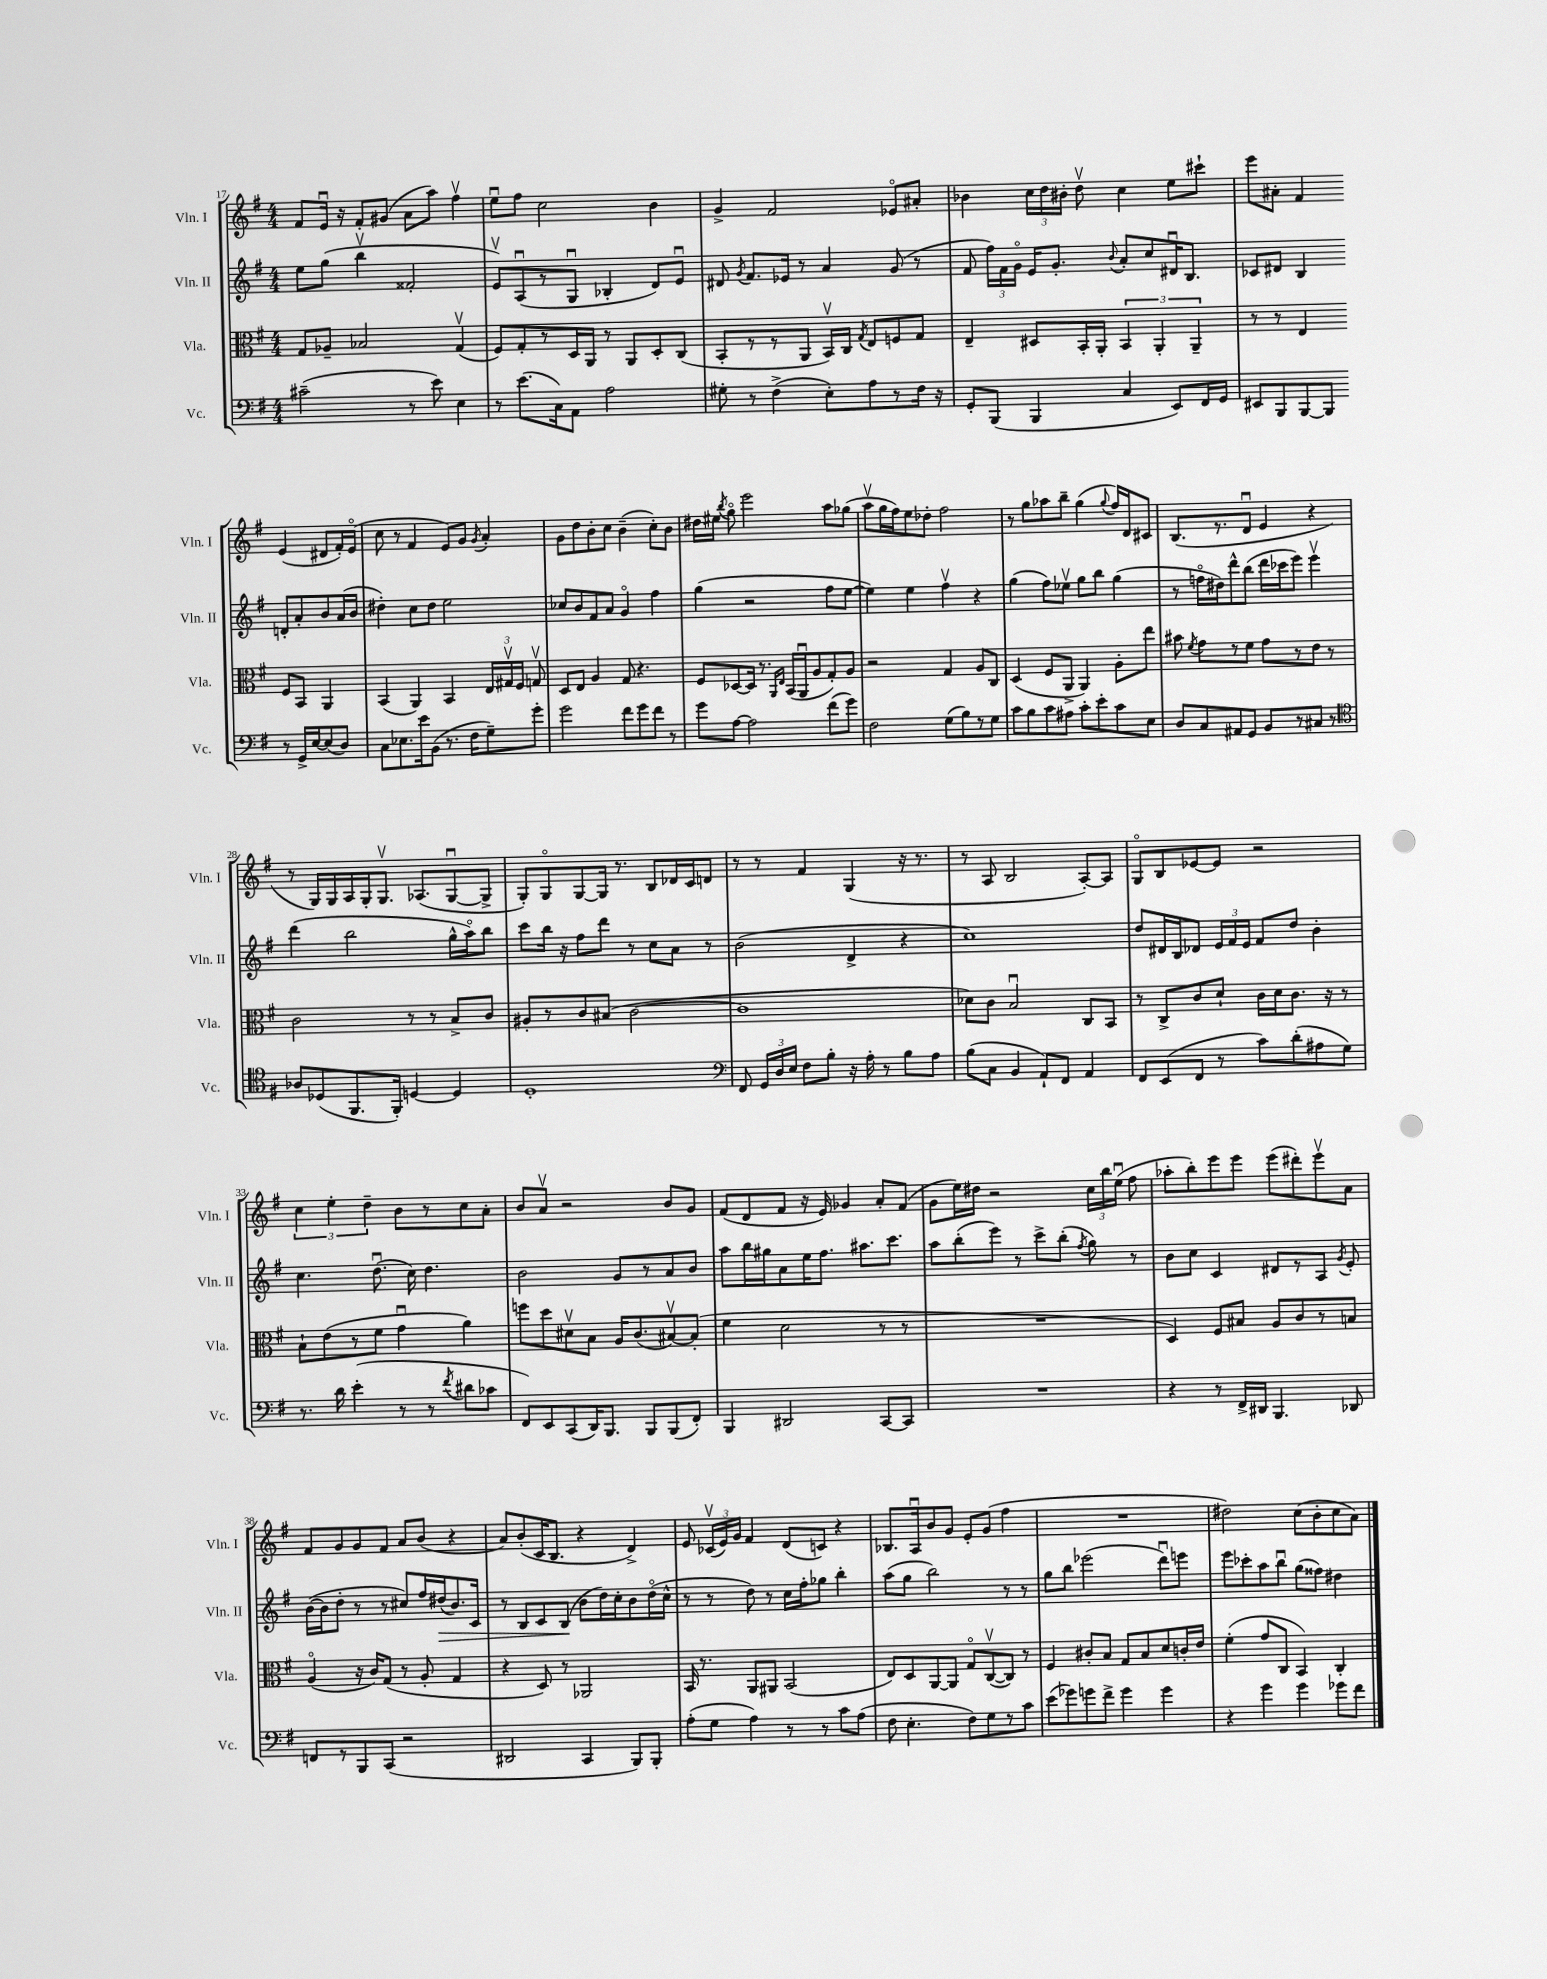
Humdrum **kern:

**kern	**kern	**kern	**kern
*staff4	*staff3	*staff2	*staff1
*clefF4	*clefC3	*clefG2	*clefG2
*k[f#]	*k[f#]	*k[f#]	*k[f#]
*M4/4	*M4/4	*M4/4	*M4/4
(2c#~	8G	8ee	8f#
.	8A-~	(8gg	16eu
.	.	.	16r
.	2B-	4bbv	8f#'
.	.	.	(8g#
8r	.	2f##'	8a
8e)	.	.	8aa)
4E	(4Gv	.	4ff#v
=	=	=	=
8r	8F#)	8ev)	8eeu
(8.e	8G'	(8Au	8ff#
.	8r	8r	2cc
16C)	.	.	.
8AA	16D	8Gu	.
.	16AA	.	.
2A	8r	4B-'	.
.	8AA	.	.
.	8D'	8d)	4b
.	(8C	8eu	.
=	=	=	=
8G#'	8BB'	8d#	4g^
.	.	8qg	.
8r	8r	8.f#	.
(4F#^	8r	.	2f#
.	.	16e-	.
.	8AA	8r	.
8E')	16BBv)	4a	.
.	16C	.	.
.	8qG	.	.
8A	8E	.	.
8r	8F	(8g	8e-o
16F#	8G	8r	8a#'
16r	.	.	.
=	=	=	=
8GG'	4E~	8f#	4b-
(8BBB	.	24ff#)	.
.	.	24f#	.
.	.	24go	.
4BBB	8D#	16e	24cc
.	.	.	24dd
.	.	8.g'	.
.	.	.	24b#'
.	16BB'	.	8ddv
.	16AA'	.	.
.	.	8qqb	.
4C	6BB	8a'	4cc
.	.	8cc	.
.	6AA'	.	.
8EE)	.	16d#u	8ee
.	.	8.B	.
.	6AA~	.	.
16FF#	.	.	8ccc#`
16GG	.	.	.
=	=	=	=
8EE#	8r	8c-	8eee
8BBB	8r	8d#	8a#'
[8BBB	4E	4B	4f#
8BBB]	.	.	.
8r	8F#	8d'	(4e
16GG^	8BB	8a'	.
[16E	.	.	.
(8E]	4AA	8b	8d#
8D)	.	(16a	16f#')
.	.	16b	(16eo
=	=	=	=
8C	(4BB	4dd#')	8cc
8.E-	.	.	8r
.	4AA)	8cc	4f#
16e	.	.	.
(8BB	.	8dd#	.
8.r	4BB	2ee	8e)
.	.	.	8g
16F#	.	.	.
.	.	.	8qg
8G~)	24E	.	4a'
.	24G#v	.	.
.	24F#	.	.
8g'	8Gv	.	.
=	=	=	=
2g	8D	8cc-	8g
.	8E	8b	8dd
.	4A	8f#	8b'
.	.	8a	8cc
8f#	8G	4go	(4b~
8g	4.r	.	.
8f#	.	4ff#	8cc')
8r	.	.	8b
=	=	=	=
8g	8F#	(4gg	16dd#
.	.	.	16ee#
.	.	.	8qbb
[8A	[8D-	.	8ggo
2A]	16D-]	2r	2eee
.	8.r	.	.
.	16qqAA	.	.
.	16qqE	.	.
.	(16BB	.	.
.	16AAu	.	.
.	8A	.	.
(8f#	8G')	8ff#	8aa
8g)	8A	[8ee	(8gg-
=	=	=	=
2F#	2r	4ee])	8aav
.	.	.	16gg
.	.	.	16ff#)
.	.	4ee	8ee
.	.	.	8dd-'
(8G	4G	4ff#v	2ff#
8B)	.	.	.
8r	8A	4r	.
8G	8C	.	.
=	=	=	=
8c	(4D	(4gg	8r
8B	.	.	8gg
8c	8F#	8ff#)	8aa-
8A#	8AA^	8ee-v	8bb~
8c'	4AA)	8gg	(4gg
8e'	.	8bb	.
.	.	.	8qqgg
8c	8A'	(4gg	16ff#)
.	.	.	16d
8E	8ee	.	8c#
=	=	=	=
8D	8b#	8r	(8.B
.	8qf#	.	.
8C	8g	16ffo	.
.	.	16dd#)	8.r
8AA#	8r	8ddd^^	.
8GG	8f#	(8bb	8du
8BB	8g	16ddd	4e
.	.	16ccc-	.
8r	8r	8eee)	.
8C#	8e	4eeev	4r
8r	8r	.	.
=	=	=	=
*clefC4	*	*	*
8A-	2c	(4ddd	8r
(8D-	.	.	16G)
.	.	.	16G
8.FF#	.	2bb	16A
.	.	.	16G'
.	.	.	8.Gv
16FF#')	.	.	.
[4D	8r	.	.
.	.	.	(8.A-
.	8r	.	.
4D]	8B^	16gg^^	[8Gu
.	.	16aao)	.
.	8c	8bb	8G^]
=	=	=	=
1D'	8A#'	8ccc	8G')
.	8r	16bb	8Go
.	.	16r	.
.	8c	8ff#	[8G
.	(8B#	8ddd	16G]
.	.	.	8.r
.	[2c	8r	.
.	.	8cc	8B
.	.	8a	16d-
.	.	.	16c
.	.	8r	8d
=	=	=	=
*clefF4	*	*	*
8FF#	1c]	(2b	8r
24GG	.	.	8r
24D	.	.	.
24E	.	.	.
8F#	.	.	4f#
8B'	.	.	.
16r	.	4d^	(4G
16A'	.	.	.
8r	.	.	.
8B	.	4r	16r
.	.	.	8.r
8A	.	.	.
=	=	=	=
(8B	8d-)	1cc)	8r
8C	8c	.	8A
4BB	2Bu	.	2B
8AA`)	.	.	.
8FF#	.	.	.
4AA	8C	.	[8A')
.	8BB	.	8A]
=	=	=	=
8FF#	8r	8dd	8Go
(8EE	8C^	16d#	8B
.	.	16B	.
8FF#	8c	8d-	[8e-
8r	8d`	24e	8e-]
.	.	24f#	.
.	.	24e	.
8c)	16c	8f#	2r
.	16d	.	.
(8d'	8.c	8dd	.
8A#	.	4b'	.
.	16r	.	.
8G)	8r	.	.
=	=	=	=
8.r	8B`	4.cc	6cc
.	(8e	.	.
.	.	.	6ee'
16d	.	.	.
(4e'	8r	.	.
.	.	.	6dd~
.	8f#	(8.ddu	.
8r	4gu	.	8b
.	.	16cc)	.
8r	.	4.dd	8r
8qf#	.	.	.
8d#	4a)	.	8cc
8c-	.	.	8a'
=	=	=	=
8FF#)	8ff	2b	8b
8EE	8dd	.	8av
(8CC	8d#v	.	2r
16DD)	8B	.	.
8.BBB	.	.	.
.	16A	8g	.
.	(8.c	.	.
8BBB	.	8r	.
(8BBB	[8B#v)	8a	8b
8FF#')	(8B#']	8b	8g
=	=	=	=
4BBB	4f#	8aa	(8f#
.	.	16bb	8d
.	.	16gg#	.
2DD#	2d	8a	8f#
.	.	16ee	16r
.	.	8.ff#	16e)
.	.	.	4g-
.	.	8.aa#	.
[8CC	8r	.	8a'
.	.	8.ccc	.
8CC]	8r	.	(8f#
=	=	=	=
1r	1r	8aa	8g
.	.	(8bb'	16ee)
.	.	.	16dd#
.	.	8eee)	2r
.	.	8r	.
.	.	8ccc^	.
.	.	(8bb'	.
.	.	8qff#	.
.	.	8gg)	24cc
.	.	.	24bb
.	.	.	(24eeu
.	.	8r	8ff#
=	=	=	=
4r	4D)	8b	8aa-'
.	.	8cc	8bb')
8r	8F#	4c	8eee
16FF#^	8B#	.	8eee
16DD#	.	.	.
4.BBB	8A	8d#	(8eee
.	8c	8r	8ddd#')
.	8r	8A	8eeev
.	.	8qg	.
8DD-	8B	8e'	8a
=	=	=	=
8FF	(4Ao	([16b	8f#
.	.	16b]	.
8r	.	8dd'	8g
8BBB	16r	8r	8g
.	16c)	.	.
(8CC	(8G	8r	8f#
2r	8r	8cc#)	8a
.	8A'	16ff#	(8b
.	.	(16dd#	.
.	4G	8.b)	4r
.	.	16c	.
=	=	=	=
2DD#	4r	8r	8a)
.	.	8B	(8b'
.	8D)	8c	16c
.	.	.	8.B
.	8r	(8B	.
4CC	2AA-	8b	4r
.	.	16dd)	.
.	.	16cc'	.
8BBB)	.	8b	4d^)
8BBB'	.	(16ddo	.
.	.	16cc^^	.
=	=	=	=
(8A'	16BB	8r	8e
.	8.r	.	.
8G	.	8r	(24c-v
.	.	.	24e)
.	.	.	24g
4A)	8AA	8dd)	4f#
.	8AA#	8r	.
8r	(2BB	16cc	(8d
.	.	16ff#'	.
8r	.	8gg-	8c)
8c	.	4bb'	4r
(8A	.	.	.
=	=	=	=
8F#	8E)	(8aa	8.B-
4.E'	8D	8gg	.
.	.	.	16Au
.	[8AA	2bb)	8b
.	8AA]	.	8g
8F#)	8Go	.	8e'
8G	([8Cv	.	(8g
8r	8C])	8r	4ff#
8c	8r	8r	.
=	=	=	=
(8e	4F#	8gg	1r
8g-)	.	8bb	.
8g	8c#'	(2eee-	.
8f#^	8B	.	.
4g	8G	.	.
.	8B	.	.
4g	8d	8dddu)	.
.	16c'	8eee	.
.	16e	.	.
=	=	=	=
4r	(4f#'	8eee	2dd#)
.	.	8ccc-'	.
4g	8g	8aa	.
.	8C	8bbu	.
4g	4BB)	(8gg	(8cc
.	.	8ff##)	8b'
8g-	4C'	4dd#	8cc
8f#	.	.	8a)
==	==	==	==
*-	*-	*-	*-
